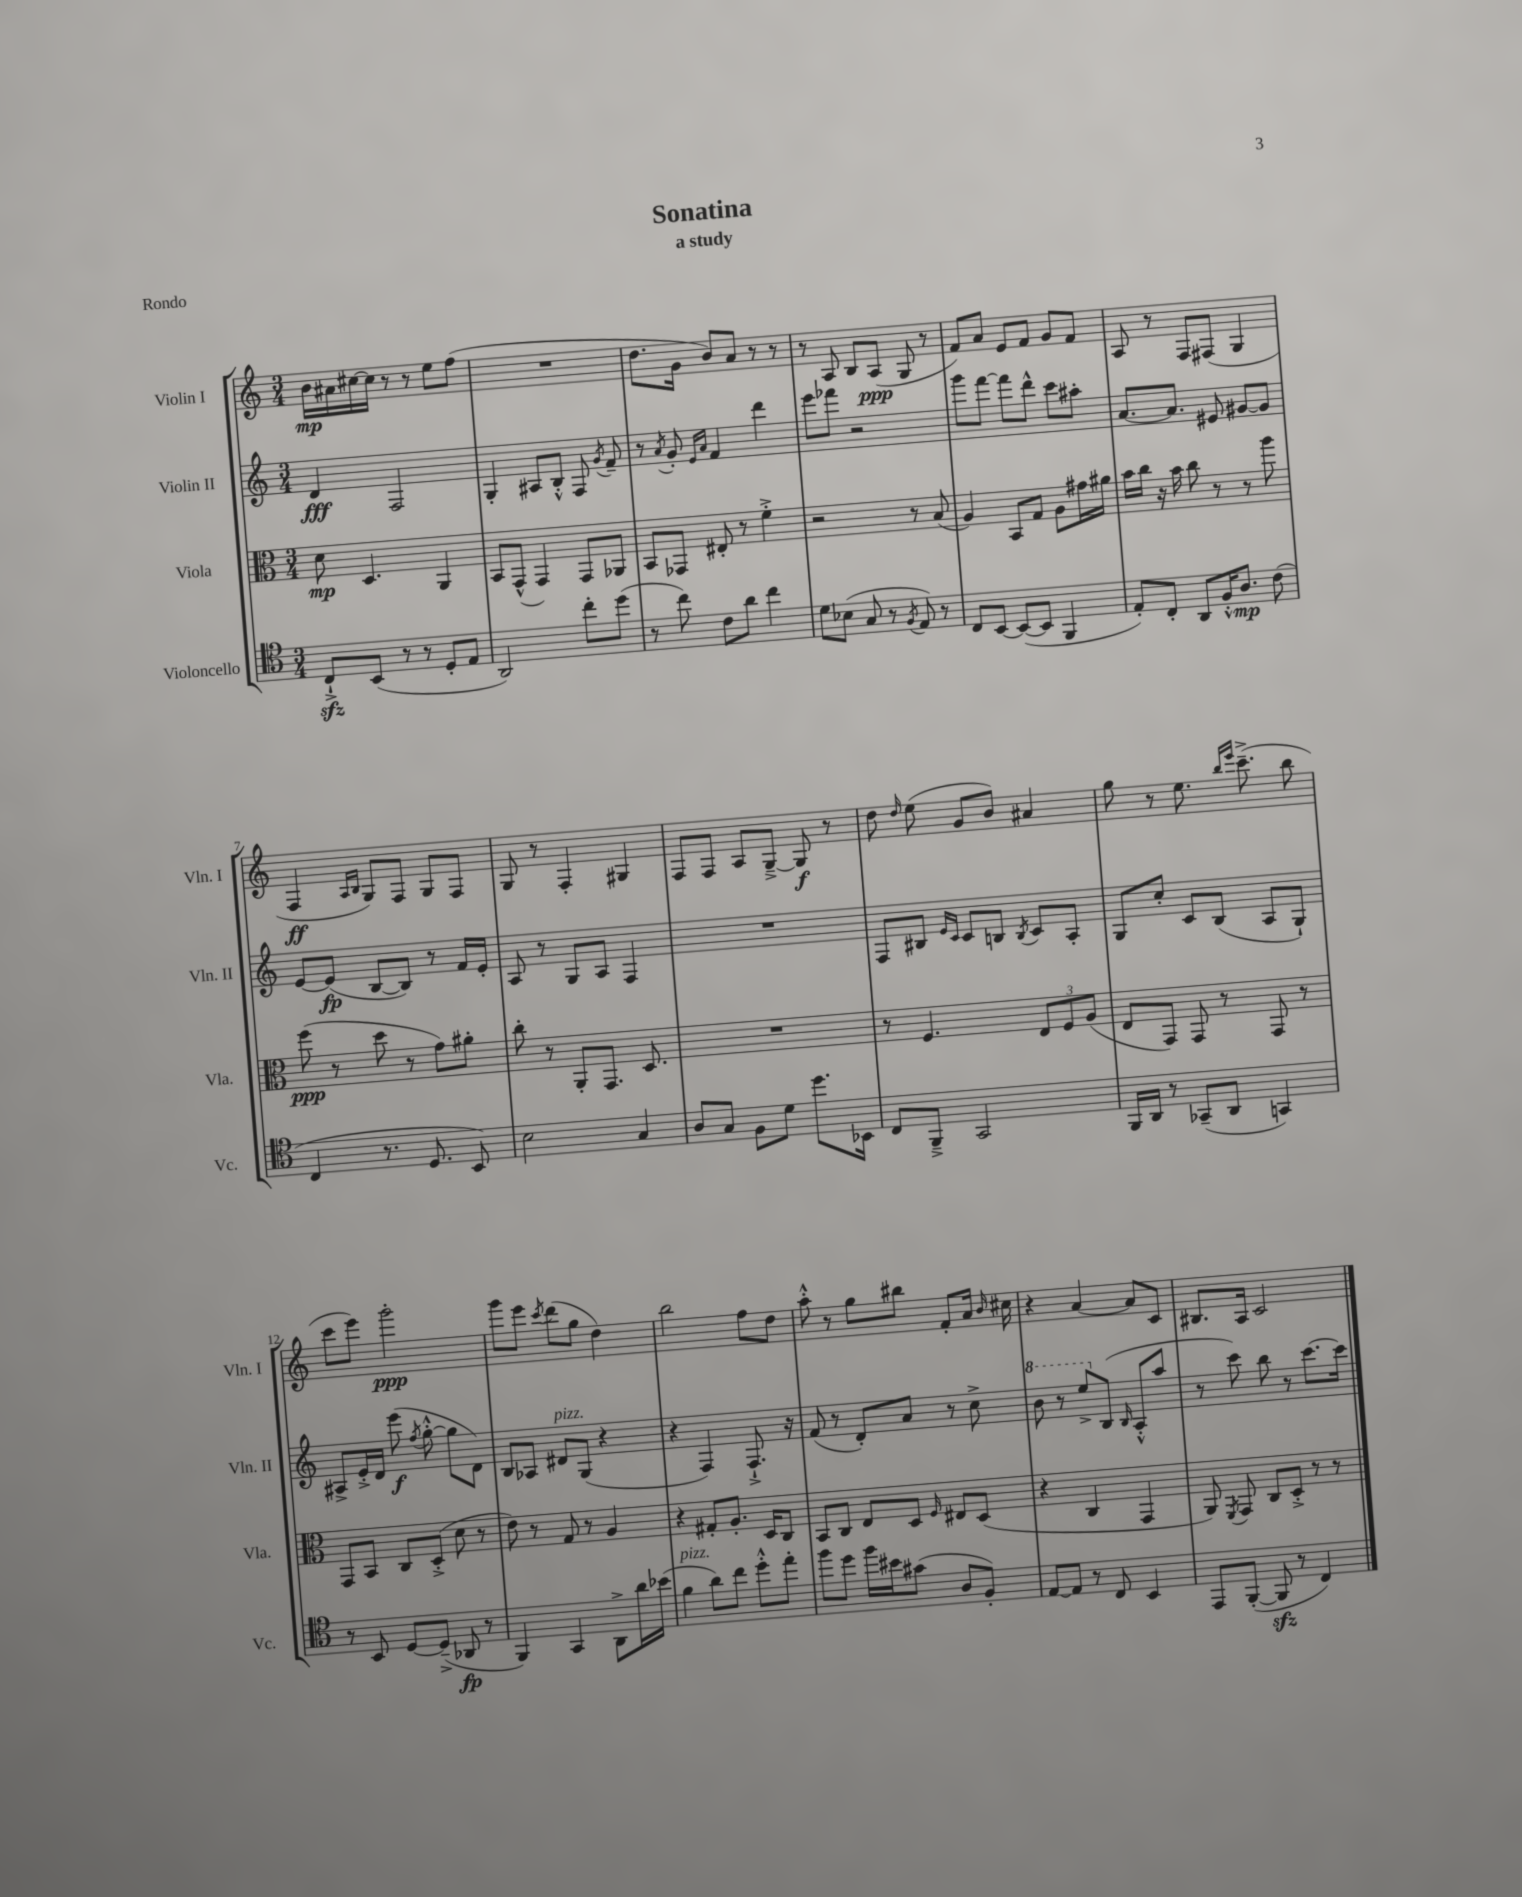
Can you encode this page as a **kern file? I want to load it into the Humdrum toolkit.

**kern	**kern	**kern	**kern
*staff4	*staff3	*staff2	*staff1
*clefC4	*clefC3	*clefG2	*clefG2
*k[]	*k[]	*k[]	*k[]
*M3/4	*M3/4	*M3/4	*M3/4
8C`^	8d	4d	16b
.	.	.	16a#
(8BB	4.D	.	[16cc#
.	.	.	16cc#]
8r	.	2F	8r
8r	.	.	8r
8D'	4AA	.	8ee
8E	.	.	(8ff
=	=	=	=
2AA)	8BB	4G'	2.r
.	(8GG^^	.	.
.	4GG)	8A#	.
.	.	8B'^^	.
8cc'	8GG	8F	.
.	.	8qg	.
(8dd	8AA-	8f~	.
=	=	=	=
8r	8BB	8r	8.dd
.	.	8qa	.
8cc)	8GG-	8g'	.
.	.	.	16g
.	.	16qqe	.
.	.	16qqa	.
8c	8E#'	4f	8b)
8a	8r	.	8a
4cc	4f'^	4ddd	8r
.	.	.	8r
=	=	=	=
8d	2r	8eee	8r
(8B-	.	8fff-	8A
8G	.	2r	8B
8r	.	.	(8A
8qF	.	.	.
8E)	8r	.	8G
8r	(8B	.	8r
=	=	=	=
8C	4A)	8ggg	8f)
[8BB	.	[8fff	8a
(8BB_	8BB	8fff]	8e
8BB]	8G	8ddd^^	8f
4FF	8A	8ccc	8g
.	16g#	8aa#'	8f
.	16a#	.	.
=	=	=	=
8E')	16b	[8.a	8A
.	16cc	.	.
8C'	16r	.	8r
.	16b	8.a]	.
8AA	8cc	.	8F
16F'^^	8r	8e#	(8F#
8.A	.	.	.
.	8r	[8g#	4G
(8c	8aa	8g#]	.
=	=	=	=
4C	(8ff	[8e	4F
.	8r	(8e]	.
.	.	.	16qqA
.	.	.	16qqB
8.r	8dd	[8B	8G)
.	8r	8B])	8F
8.D	.	.	.
.	8g)	8r	8G
8BB)	8a#'	16f	8F
.	.	16e'	.
=	=	=	=
2B	8cc'	8A	8G
.	8r	8r	8r
.	8AA'	8G	4F'
.	8.GG	8A	.
4G	.	4F	4G#
.	8.D	.	.
=	=	=	=
8A	2.r	2.r	8F
8G	.	.	8F
8F	.	.	8A
8d	.	.	[8G~^
8.dd	.	.	8G]
.	.	.	8r
16BB-	.	.	.
=	=	=	=
8C	8r	8F	8dd
.	.	.	16qqdd
8FF~^	4.F	8B#	(8ee
.	.	16qqe	.
.	.	16qqc	.
2GG	.	8c	8g
.	.	8B	8b)
.	.	8qB	.
.	12E	8c	4a#
.	12F	.	.
.	.	8A'	.
.	(12A	.	.
=	=	=	=
16FF	8E	8G	8gg
16AA	.	.	.
8r	8GG)	8cc'	8r
(8GG-~	8GG	8c	8.ee
8AA	8r	(8B	.
.	.	.	16qqbb
.	.	.	16qqeee
.	.	.	(8.ccc~^
4GG)	8GG	8A	.
.	8r	8G`)	8bb
=	=	=	=
8r	8GG	8A#^	8ccc
8BB	8BB	16e'^	8eee)
.	.	16d	.
[8D	8C	(8eee	2ggg'
.	.	8qff	.
(8D~^]	(8D'^	[8gg'^^	.
8AA-	8d	8gg]	.
8r	8r	8d)	.
=	=	=	=
4FF)	8e)	8B	8ggg
.	8r	8A-	8eee
.	.	.	8qccc
4GG	8G	8d#	(8ddd
.	8r	(8G	8gg
8AA^	4A	4r	4dd)
16a	.	.	.
(16b-	.	.	.
=	=	=	=
4f	4r	4r	2bb
8a)	8G#'	4F)	.
8cc	8.A'	.	.
8dd'^^	.	8.F`^	8ff
.	16D	.	.
8ee'	8C	.	8dd
.	.	16r	.
=	=	=	=
8ff	8BB	(8f	8aa'^^
8dd	8C	8r	8r
16ff	8E	8d')	8gg
16b#	.	.	.
(8g#	8D	8a	8bb#
.	16qqF	.	.
8A	8E#	8r	8f'
8F')	(8D	8cc^	16a
.	.	.	16qqb
.	.	.	16cc#
=	=	=	=
[8E	4r	8bb	4r
8E]	.	8r	.
8r	4C	8eee^	[4a
8C	.	(8B	.
.	.	16qqB	.
4BB	4GG	8A'^^	8a]
.	.	8aa	8c
=	=	=	=
8EE	8AA)	8r	8.B#
.	8qFF	.	.
([8FF'	8GG	8ccc)	.
.	.	.	16A
8FF]	8C	8bb	2c
8r	8D'^	8r	.
4C)	8r	[8.ccc	.
.	8r	.	.
.	.	16ccc]	.
==	==	==	==
*-	*-	*-	*-
